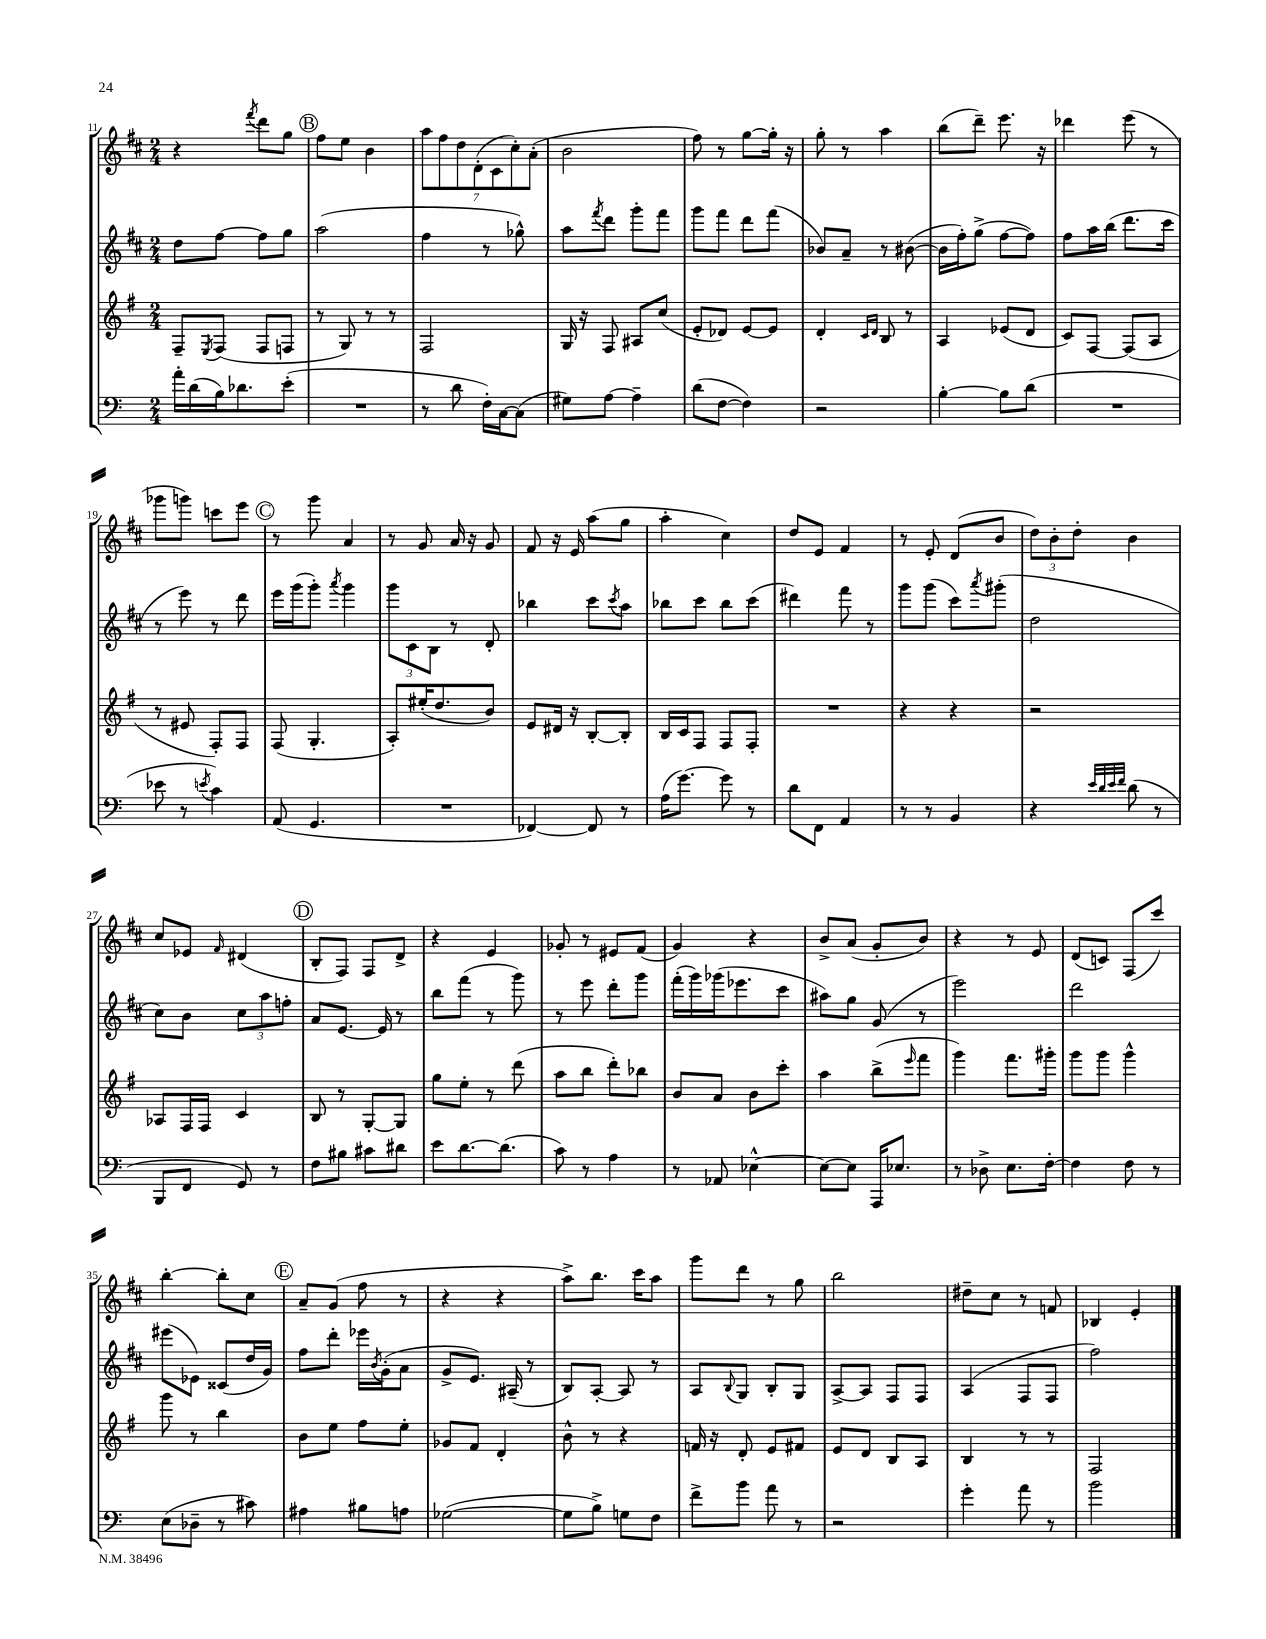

**kern	**kern	**kern	**kern
*staff4	*staff3	*staff2	*staff1
*clefF4	*clefG2	*clefG2	*clefG2
*k[]	*k[f#]	*k[f#c#]	*k[f#c#]
*M2/4	*M2/4	*M2/4	*M2/4
16a'	8F#~	8dd	4r
(16d	.	.	.
.	8qE	.	.
16B)	(8F#	[8ff#	.
8.d-	.	.	.
.	.	.	8qfff#
.	8F#	8ff#]	8ddd
(8e'	8F	8gg	8gg
=	=	=	=
2r	8r	(2aa	8ff#
.	8G)	.	8ee
.	8r	.	4b
.	8r	.	.
=	=	=	=
8r	2F#	4ff#	14aa
.	.	.	14ff#
8d	.	.	.
.	.	.	14dd
.	.	.	(14d'
16F')	.	8r	.
.	.	.	14c#
[16C	.	.	.
.	.	.	14cc#')
(8C]	.	8gg-^^)	.
.	.	.	(14a'
=	=	=	=
8G#)	16G	8aa	2b
.	16r	.	.
.	.	8qfff#	.
[8A	8F#	8ddd	.
4A~]	8A#	8ggg'	.
.	(8cc	8fff#	.
=	=	=	=
(8d	8e'	8ggg	8ff#)
[8F	8d-)	8fff#	8r
4F])	[8e	8ddd	[8gg
.	8e]	(8fff#	16gg']
.	.	.	16r
=	=	=	=
2r	4d'	8b-)	8gg'
.	.	8a~	8r
.	16qqc	.	.
.	16qqd	.	.
.	8B	8r	4aa
.	8r	([8b#	.
=	=	=	=
[4B'	4A	16b#]	(8bb
.	.	16ff#')	.
.	.	(8gg^	8ddd~)
8B]	(8e-	[8ff#	8.eee
(8d	8d	8ff#])	.
.	.	.	16r
=	=	=	=
2r	8c)	8ff#	4ddd-
.	[8F#	16aa	.
.	.	(16bb	.
.	(8F#]	8.ddd	(8eee
.	8A	.	8r
.	.	16ccc#	.
=	=	=	=
8e-	8r	8r	8ggg-
8r	8e#	8eee)	8ggg)
8qe	.	.	.
4c)	8F#')	8r	8ccc
.	8F#	8ddd	8eee
=	=	=	=
(8AA	(8F#	16eee	8r
.	.	(16ggg	.
4.GG	4.G'	8ggg')	8ggg
.	.	8qaaa	.
.	.	4ggg	4a
=	=	=	=
2r	8A')	12ggg	8r
.	.	12c#	.
.	(16ee#'	.	8g
.	.	12B	.
.	8.dd	.	.
.	.	8r	16a
.	.	.	16r
.	8b)	8d'	8g
=	=	=	=
[4FF-)	8e	4bb-	8f#
.	16d#	.	16r
.	16r	.	16e
8FF-]	[8B'	8ccc#	(8aa
.	.	8qccc#	.
8r	8B']	8aa	8gg
=	=	=	=
(16A	16B	8bb-	4aa'
[8.g)	16c	.	.
.	8F#	8ccc#	.
8g]	8F#	8bb-	4cc#)
8r	8F#'	(8ccc#	.
=	=	=	=
8d	2r	4ddd#)	8dd
8FF	.	.	8e
4AA	.	8fff#	4f#
.	.	8r	.
=	=	=	=
8r	4r	8ggg	8r
8r	.	(8ggg	8e'
4BB	4r	8ccc#)	(8d
.	.	8qaaa	.
.	.	(8ggg#'	8b
=	=	=	=
4r	2r	2dd	12dd)
.	.	.	12b'
.	.	.	12dd'
32qqe	.	.	.
32qqd	.	.	.
32qqe	.	.	.
32qqf	.	.	.
(8d	.	.	4b
8r	.	.	.
=	=	=	=
8BBB	8A-	8cc#)	8cc#
8FF	16F#	8b	8e-
.	16F#	.	.
.	.	.	16qqf#
8GG)	4c	12cc#	(4d#
.	.	12aa	.
8r	.	.	.
.	.	12ff'	.
=	=	=	=
8F	8B	8a	8B'
8B#	8r	[8.e	8F#)
8c#	[8G'	.	8F#
.	.	16e]	.
8d#	8G]	8r	8d^
=	=	=	=
8e	8gg	8bb	4r
[8.d	8ee'	(8fff#	.
.	8r	8r	4e
(8.d]	.	.	.
.	(8ddd	8ggg)	.
=	=	=	=
8c)	8aa	8r	8g-'
8r	8bb	8eee	8r
4A	8ddd')	8ddd'	8e#
.	8bb-	8ggg	(8f#
=	=	=	=
8r	8b	(16fff#'	4g)
.	.	16ggg)	.
8AA-	8a	(16ggg-	.
.	.	8.eee-	.
[4E-^^	8b	.	4r
.	8ccc'	8ccc#	.
=	=	=	=
8E-_	4aa	8aa#)	8b^
8E-]	.	8gg	(8a
16AAA	(8bb^	(8g	8g'
8.E-	.	.	.
.	16qqeee	.	.
.	8fff#	8r	8b)
=	=	=	=
8r	4ggg)	2eee)	4r
8D-^	.	.	.
8.E	8.fff#	.	8r
.	.	.	8e
[16F'	16ggg#'	.	.
=	=	=	=
4F]	8ggg	2ddd	(8d
.	8ggg	.	8c)
8F	4ggg^^	.	(8F#
8r	.	.	8ccc#)
=	=	=	=
(8E	8ggg	(8eee#	[4bb'
8D-~	8r	8e-)	.
8r	4bb	(8c##	8bb']
8c#)	.	16dd	8cc#
.	.	16g)	.
=	=	=	=
4A#	8b	8ff#	8a~
.	8ee	8ddd'	(8g
8B#	8ff#	16eee-	8ff#
.	.	8qb	.
.	.	(16g'	.
8A	8ee'	8a	8r
=	=	=	=
([2G-	8g-	8g^	4r
.	8f#	8.e)	.
.	4d'	.	4r
.	.	(16A#~	.
.	.	8r	.
=	=	=	=
8G-]	8b^^	8B)	8aa^)
8B^)	8r	[8A'	8.bb
8G	4r	8A]	.
.	.	.	16ccc#
8F	.	8r	8aa
=	=	=	=
8f^	16f	8A	8ggg
.	16r	.	.
.	.	8qqB	.
8b	8d'	8G	8ddd
8a	8e	8B'	8r
8r	8f#	8G	8gg
=	=	=	=
2r	8e	[8A^	2bb
.	8d	8A]	.
.	8B	8F#	.
.	8A	8F#	.
=	=	=	=
4g'	4B	(4A	8dd#~
.	.	.	8cc#
8a	8r	8F#	8r
8r	8r	8F#	8f
=	=	=	=
2b	2F#	2ff#)	4B-
.	.	.	4e'
==	==	==	==
*-	*-	*-	*-
